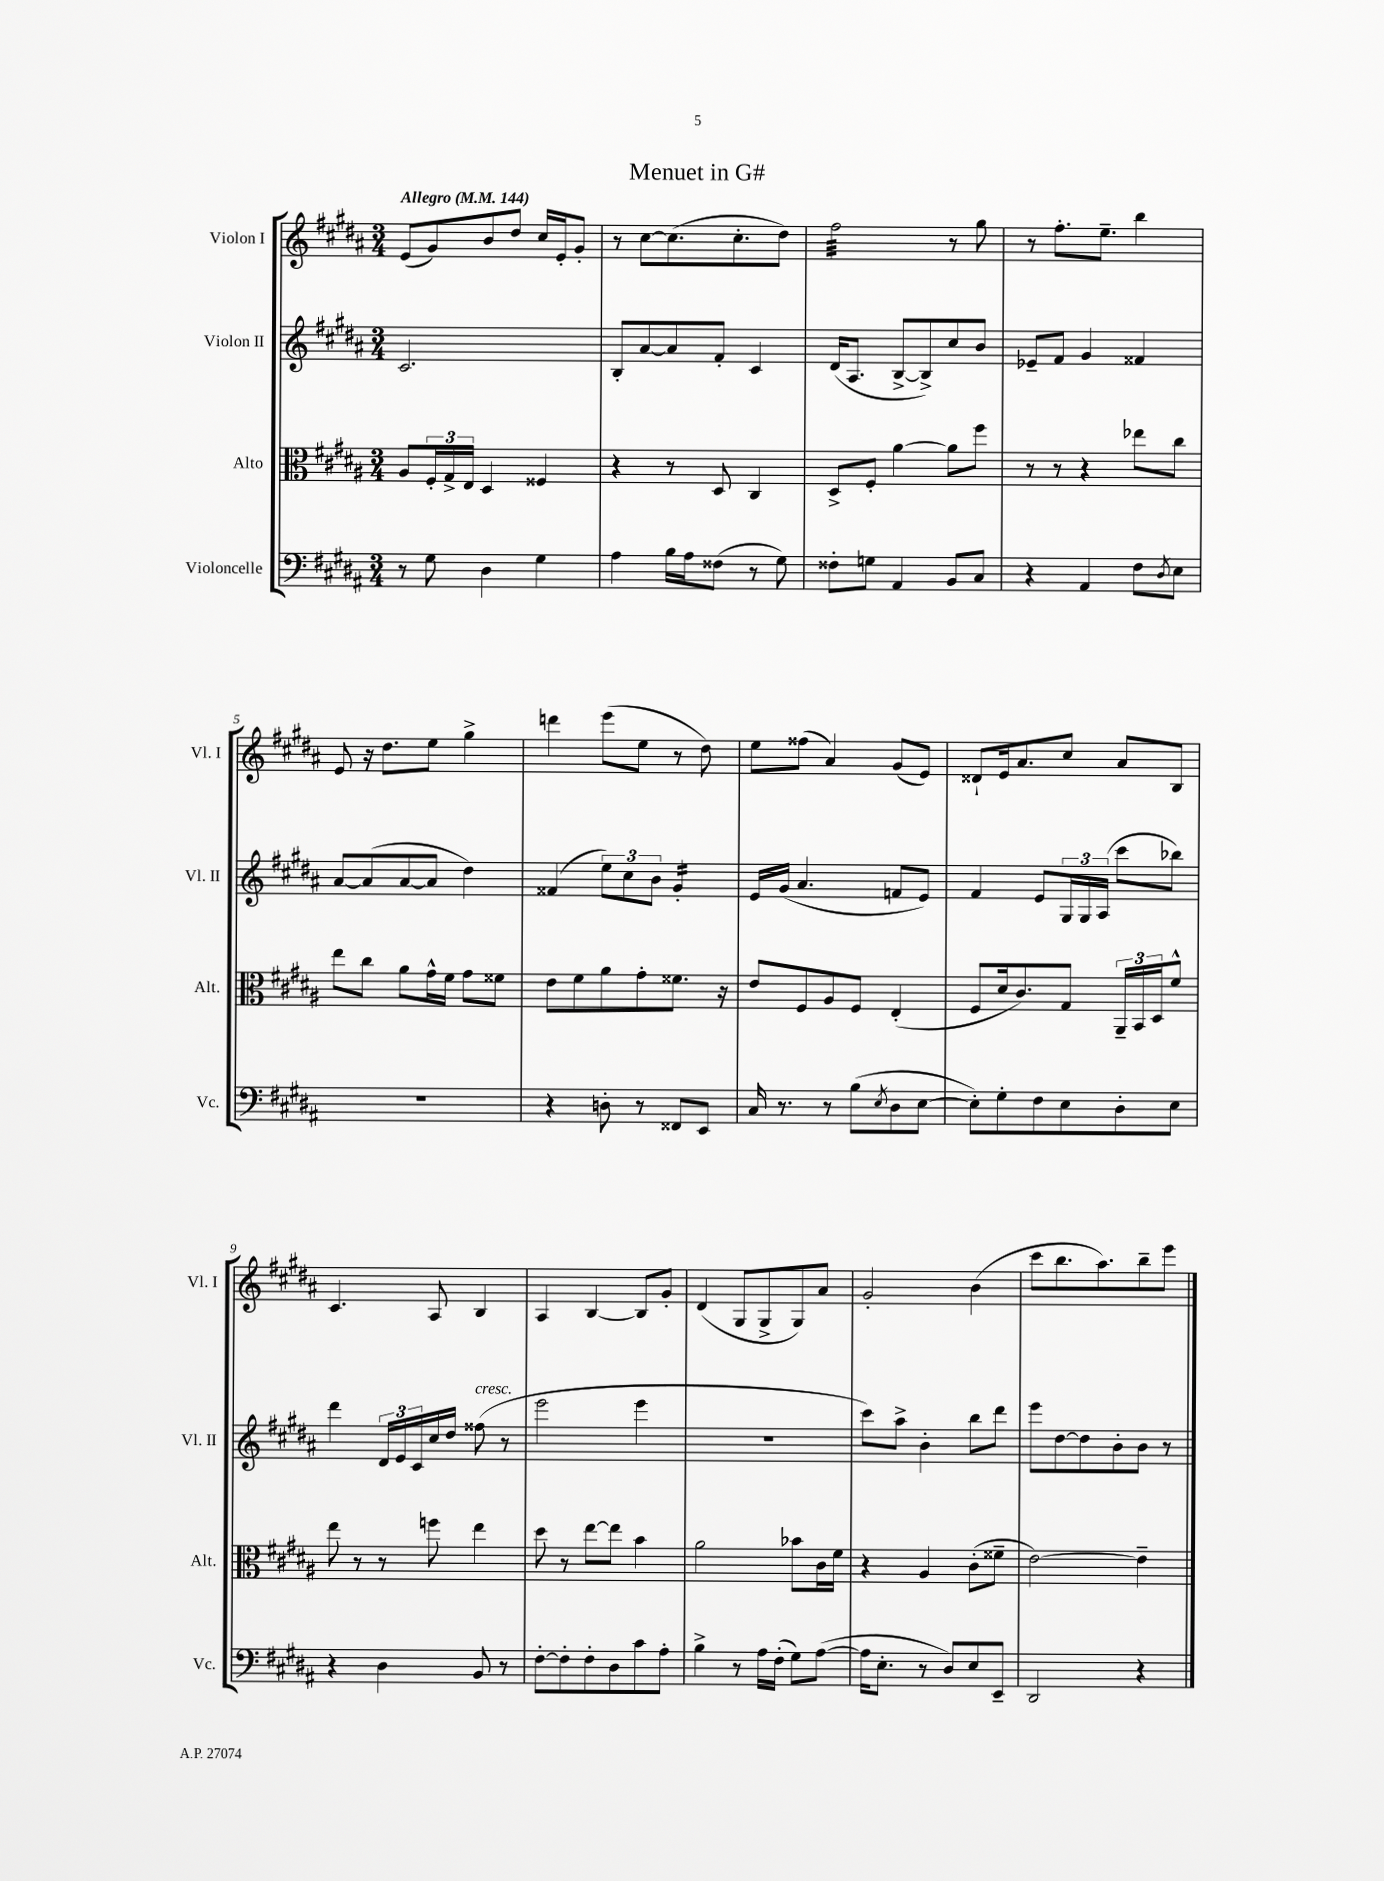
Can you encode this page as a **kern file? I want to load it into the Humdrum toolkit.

**kern	**kern	**kern	**kern
*staff4	*staff3	*staff2	*staff1
*clefF4	*clefC3	*clefG2	*clefG2
*k[f#c#g#d#a#]	*k[f#c#g#d#a#]	*k[f#c#g#d#a#]	*k[f#c#g#d#a#]
*M3/4	*M3/4	*M3/4	*M3/4
*MM144	*MM144	*MM144	*MM144
8r	8A#	2.c#	(8e
8G#	24F#'	.	8g#)
.	24G#^	.	.
.	24E	.	.
4D#	4D#	.	8b
.	.	.	8dd#
4G#	4F##	.	16cc#
.	.	.	16e'
.	.	.	8g#'
=	=	=	=
4A#	4r	8B'	8r
.	.	[8a#	[8cc#
16B	8r	8a#]	(8.cc#]
16A#	.	.	.
(8F##	8D#	8f#'	.
.	.	.	8.cc#'
8r	4C#	4c#	.
8G#)	.	.	8dd#)
=	=	=	=
8F##'	8D#^	(16d#	2ff#
.	.	8.A#	.
8G	8F#'	.	.
4AA#	[4a#	[8B^	.
.	.	8B^])	.
8BB	8a#]	8cc#	8r
8C#	8ff#	8b	8gg#
=	=	=	=
4r	8r	8e-~	8r
.	8r	8f#	8.ff#'
4AA#	4r	4g#	.
.	.	.	8.ee~
8F#	8ee-	4f##	4bb
8qD#	.	.	.
8E	8cc#	.	.
=	=	=	=
2.r	8ee	[8a#	8e
.	8cc#	(8a#]	16r
.	.	.	8.dd#
.	8a#	[8a#	.
.	16g#^^	8a#]	8ee
.	16f#	.	.
.	8g#	4dd#)	4gg#^
.	8f##	.	.
=	=	=	=
4r	8e	(4f##	4ddd
.	8f#	.	.
8D'	8a#	12ee)	(8eee
.	.	12cc#	.
8r	8g#'	.	8ee
.	.	12b	.
8FF##	8.f##	4g#'	8r
8EE	.	.	8dd#)
.	16r	.	.
=	=	=	=
16C#	8e	16e	8ee
8.r	.	(16g#	.
.	8F#	4.a#	(8ff##
8r	8A#	.	4a#)
(8B	8F#	.	.
8qE	.	.	.
8D#	(4E'	8f	(8g#
[8E	.	8e)	8e)
=	=	=	=
8E'])	8F#	4f#	8d##`
8G#'	16d#	.	16e
.	8.c#)	.	8.a#
8F#	.	8e	.
8E	8G#	24G#	8cc#
.	.	24G#	.
.	.	(24A#	.
8D#'	24AA#~	8ccc#	8a#
.	24BB	.	.
.	24D#	.	.
8E	8f#^^	8bb-)	8B
=	=	=	=
4r	8ee	4ddd#	4.c#
.	8r	.	.
4D#	8r	24d#	.
.	.	24e	.
.	.	24c#	.
.	8ff	16cc#	8A#
.	.	16dd#	.
8BB	4ee	(8ff##	4B
8r	.	8r	.
=	=	=	=
[8F#'	8dd#	2eee	4A#
8F#']	8r	.	.
8F#'	[8ee	.	[4B
8D#	8ee]	.	.
8c#	4b	4eee	8B]
8A#'	.	.	8g#'
=	=	=	=
4B^	2a#	2.r	(4d#
8r	.	.	8G#
16A#	.	.	8G#^
(16F#'	.	.	.
8G#)	8b-	.	8G#)
([8A#	16c#	.	8a#
.	16f#	.	.
=	=	=	=
16A#]	4r	8ccc#)	2g#'
8.E'	.	.	.
.	.	8aa#^	.
8r	4A#	4b'	.
8D#)	.	.	.
8E	(8c#'	8bb	(4b
8EE~	8f##~	8ddd#	.
=	=	=	=
2DD#	[2e)	8eee	8ccc#
.	.	[8dd#	8.bb
.	.	8dd#]	.
.	.	.	8.aa#)
.	.	8b'	.
4r	4e~]	8b	8bb~
.	.	8r	8eee
==	==	==	==
*-	*-	*-	*-
